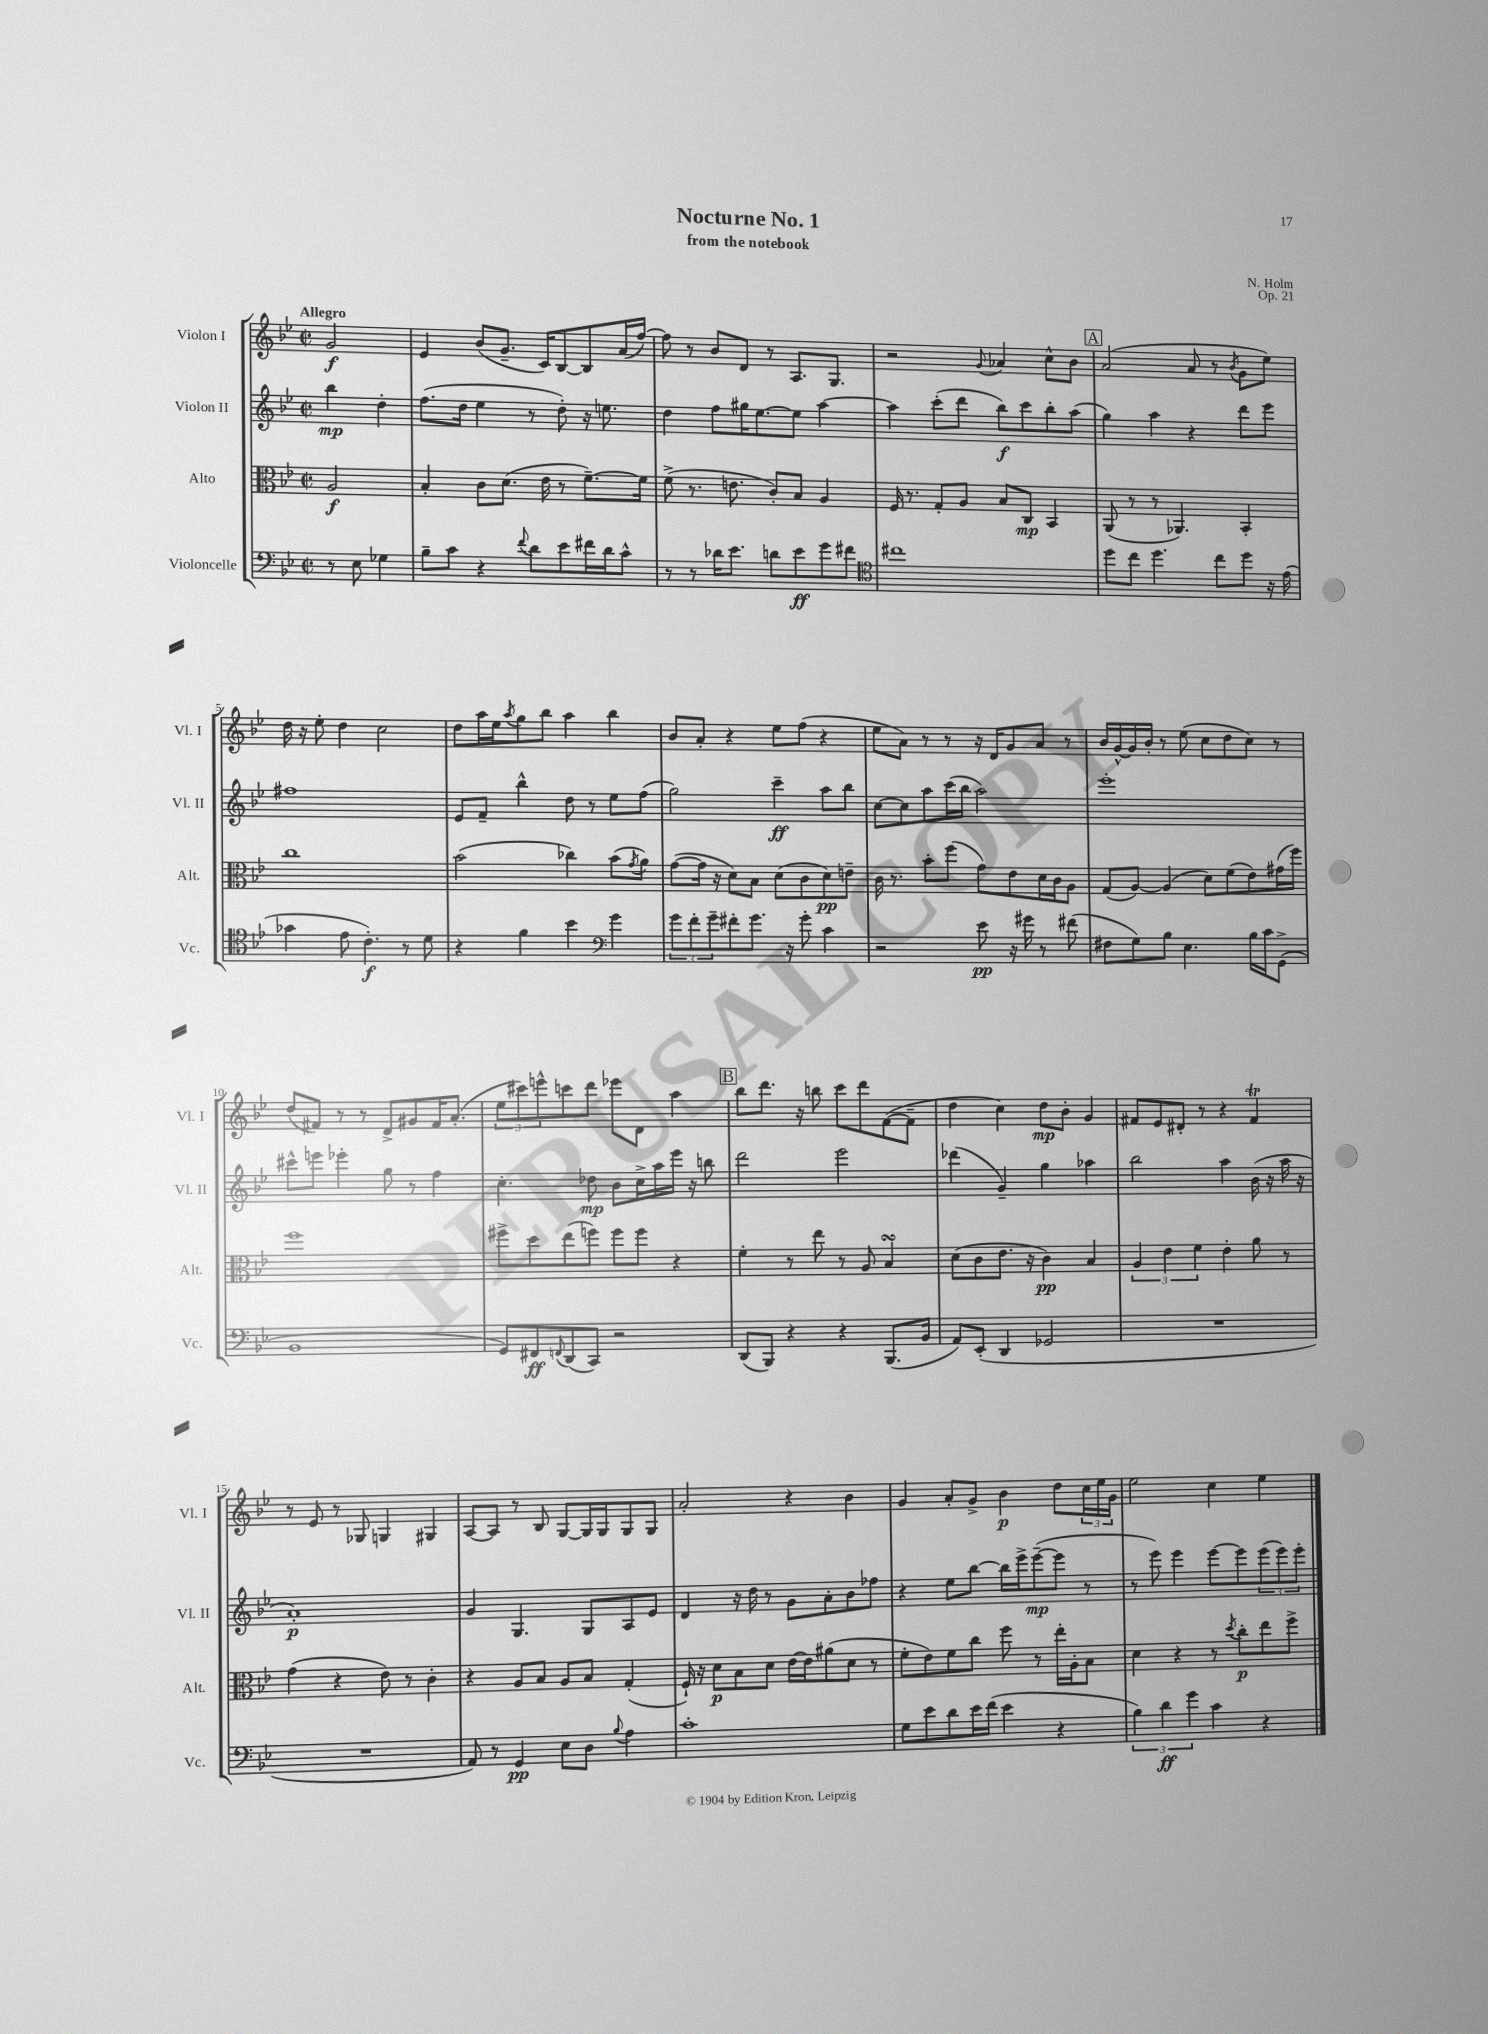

**kern	**kern	**kern	**kern
*staff4	*staff3	*staff2	*staff1
*clefF4	*clefC3	*clefG2	*clefG2
*k[b-e-]	*k[b-e-]	*k[b-e-]	*k[b-e-]
*M2/2	*M2/2	*M2/2	*M2/2
*met(c|)	*met(c|)	*met(c|)	*met(c|)
8r	2A	4bb-	2g
8E-	.	.	.
4G-	.	4dd'	.
=	=	=	=
8B-~	4B-'	(8.ff	4e-
8c	.	.	.
.	.	16dd	.
4r	8c	4ee-	(8b-
.	(8.d	.	8.g~
8qqf	.	.	.
8d	.	8r	.
.	16e-	.	16c)
8e-	8r	8dd')	[8B-
16f#	[8.f~)	16r	8B-]
16d	.	8.ee	.
8c^^	.	.	(16a
.	16f]	.	[16ff)
=	=	=	=
8r	(8f^	4dd	8ff]
8r	8.r	.	8r
16d-	.	8ff	8b-
8.e-	8.e	.	.
.	.	16gg#	8d
.	.	[8.ee-	.
8d	8c')	.	8r
8e-	8B-	8ee-]	8.A
8g	4A	[4aa	.
.	.	.	8.G
8f#	.	.	.
=	=	=	=
*clefC4	*	*	*
1cc#	16F	4aa]	2r
.	8.r	.	.
.	8G'	(8ccc'	.
.	8A	8ddd	.
.	.	.	8qqg
.	8B-	8bb-)	4a-
.	8C	8ccc	.
.	4BB-	8bb-'	8cc^^
.	.	(8aa	8b-
=	=	=	=
8dd	(8AA	4gg)	(2a
8cc	8r	.	.
4.dd	8r	4aa	.
.	4.AA-)	.	.
.	.	4r	8a
8cc	.	.	8r
.	.	.	8qb-
8dd	4BB-'	8ddd	8g
16r	.	8eee-	8ee-)
(16e-	.	.	.
=	=	=	=
4g-	1cc	1ff#	16dd
.	.	.	16r
.	.	.	8ee-'
8e-	.	.	4dd
4.c')	.	.	.
.	.	.	2cc
8r	.	.	.
8d	.	.	.
=	=	=	=
4r	(2b-	8e-	8dd
.	.	8f~	16aa
.	.	.	16ee-
.	.	.	8qaa
4f	.	4bb-^^	8gg
.	.	.	8bb-
4b-	4cc-)	8dd	4aa
.	.	8r	.
*clefF4	*	*	*
4g	(8b-	8ee-	4bb-
.	8qg	.	.
.	8a)	(8ff	.
=	=	=	=
12g	([8g	2gg)	8b-
12f'	.	.	.
.	16g]	.	8a'
12g~	.	.	.
.	16r	.	.
8f#'	8d)	.	4r
8.g	8B-	.	.
.	(8d	4ccc~	8ee-
16r	.	.	.
8g'	8c	.	(8ff
4c	8d)	8aa	4r
.	8e~	8bb-	.
=	=	=	=
2r	16c	[8cc	8ee-
.	8.r	.	.
.	.	8cc]	8a)
.	8b-'	8aa	8r
.	(8ff	(16ccc	8r
.	.	16bb-	.
8e-	8g)	2aa)	16r
.	.	.	16d
16r	8e-	.	8g
16g#	.	.	.
8r	16d	.	8a
.	16c	.	.
(8f#	8A	.	8r
=	=	=	=
8F#	(8G	1eee-'	16b-
.	.	.	[16g^^
8G)	[8A)	.	16g]
.	.	.	16b-'
8B-	(4A]	.	8r
4.E-	.	.	(8ee-
.	8d)	.	8cc
.	(8f	.	8dd
16B-	8e-)	.	8cc)
16c	.	.	.
(8GG^	(16g#	.	8r
.	16ff)	.	.
=	=	=	=
1BB-	1ff	8ccc#^^	(8dd
.	.	8eee	8f#)
.	.	4eee-'	8r
.	.	.	8r
.	.	8gg	8d^
.	.	8r	8g#
.	.	4ff	16f#
.	.	.	(8.a'
=	=	=	=
8GG)	8ff#^	4.cc'	12ee-
.	.	.	12ccc#)
8FF#	8dd	.	.
.	.	.	12eee^^
8qqFF	.	.	.
(8DD	(8ee-	.	8ccc
8CC)	8ff)	8dd-	8ddd
2r	8ff	8b-	8eee-
.	8ff	16cc^	8d
.	.	16aa	.
.	4r	16eee-	4aa
.	.	16r	.
.	.	8bb	.
=	=	=	=
(8DD	4f'	2ddd	8bb-
8BBB-)	.	.	8.ddd
4r	8r	.	.
.	.	.	16r
.	8ee-	.	8bb
4r	8r	2eee-	8ccc
.	8A	.	8ddd
(8.BBB-	4B-	.	([8f
.	.	.	8f~]
16BB-	.	.	.
=	=	=	=
8AA)	(8d	(4ddd-	4dd
(8EE-'	8c	.	.
4DD	8.e-	4g~)	4cc)
.	16r	.	.
2GG-	4c)	4gg	8dd
.	.	.	8b-'
.	4B-	4aa-	4g
=	=	=	=
1r	6A	2bb-	8f#
.	.	.	8e-
.	6e-	.	.
.	.	.	8d#'
.	6f	.	.
.	.	.	8r
.	4e-'	4aa	4r
.	8a	(16b-	4f#
.	.	16r	.
.	8r	16aa	.
.	.	16r	.
=	=	=	=
1r	(4g	1a')	8r
.	.	.	8e-
.	4r	.	8r
.	.	.	8G-
.	8e-)	.	4G
.	8r	.	.
.	4c'	.	4G#
=	=	=	=
8AA)	4r	4g	[8A
8r	.	.	8A]
4GG	8A	4.G	8r
.	8B-	.	8B-
8E-	8A	.	[8G
8D	8B-	8G	16G]
.	.	.	16G
8qqB-	.	.	.
4A	(4G'	8A	8G
.	.	8e-	8G
=	=	=	=
1c'	16F`)	4d	2a'
.	16r	.	.
.	8d	.	.
.	8B-	16r	.
.	.	16dd	.
.	8d	8r	.
.	[16e-	8g	4r
.	16e-]	.	.
.	(8a#	8a'	.
.	8d	8b-	4b-
.	8r	8ff-	.
=	=	=	=
8G	8f'	4r	4g
8e-	8e-)	.	.
8d	8f	8ee-	8a'
16e-	8cc	[8bb-	8g^
(16f	.	.	.
4e-	8ff	16bb-]	4b-
.	.	16eee-^	.
.	8r	([8eee-~	.
4r	16ee-'	8eee-]	8dd
.	16A'	.	.
.	8B-	8r	24cc
.	.	.	24ee-
.	.	.	24g
=	=	=	=
6B-)	4d	8r	2ee-
.	.	8eee-)	.
6d	.	.	.
.	4r	4eee-	.
6g	.	.	.
4c	8r	[8eee-	4cc
.	8qdd	.	.
.	8cc'	8eee-]	.
4r	8ee-	(12eee-	4ee-
.	.	12eee-)	.
.	8ff^	.	.
.	.	12eee-'	.
==	==	==	==
*-	*-	*-	*-
